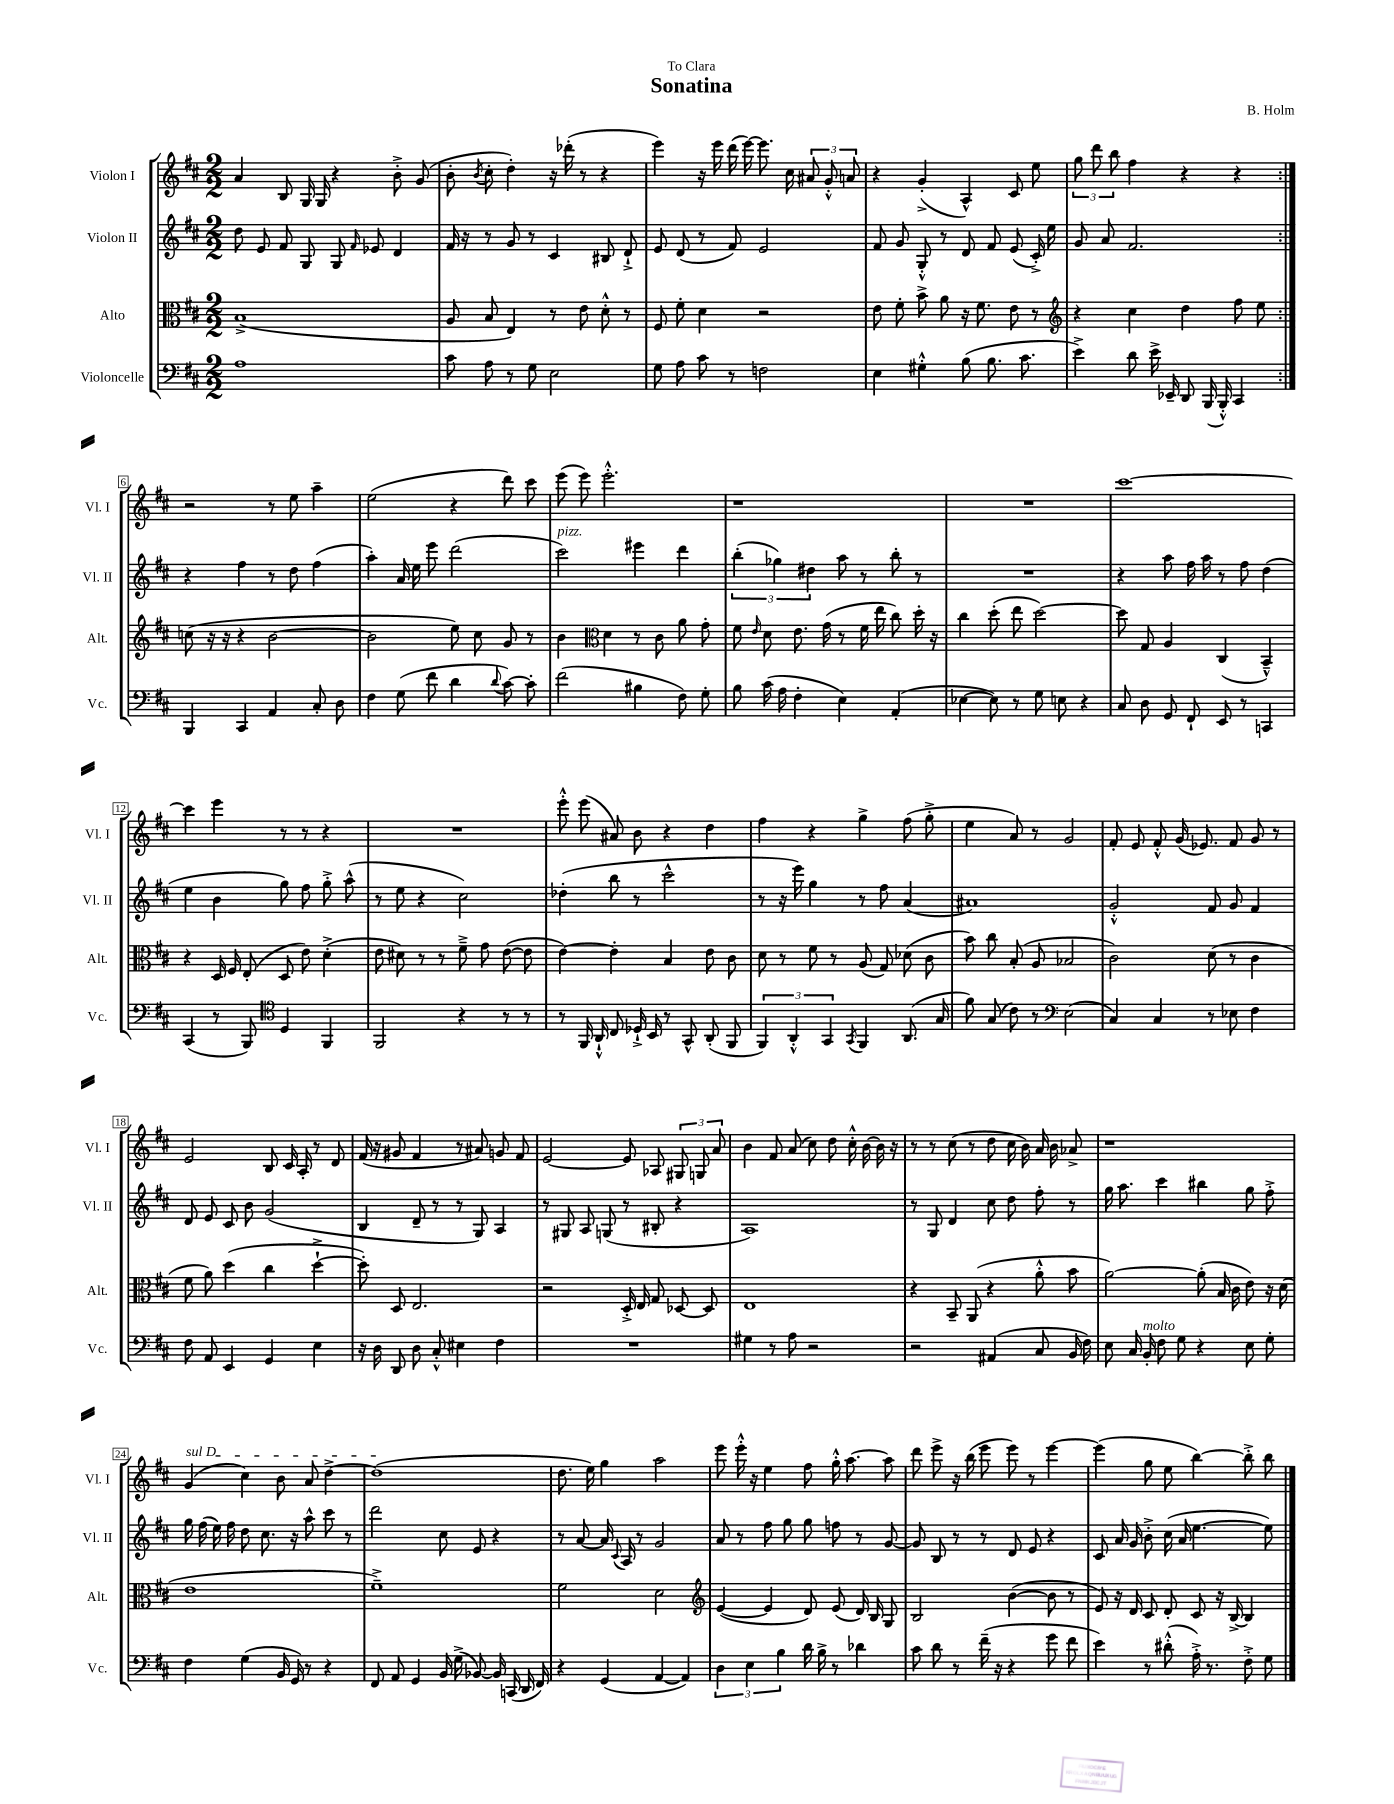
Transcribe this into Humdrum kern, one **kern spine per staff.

**kern	**kern	**kern	**kern
*staff4	*staff3	*staff2	*staff1
*clefF4	*clefC3	*clefG2	*clefG2
*k[f#c#]	*k[f#c#]	*k[f#c#]	*k[f#c#]
*M2/2	*M2/2	*M2/2	*M2/2
1A	(1B^	8dd\	4a/
.	.	8e/	.
.	.	8f#/	8B/
.	.	8G/	16G/
.	.	.	16G/
.	.	8G/	4r
.	.	16qqf#/	.
.	.	8e-/	.
.	.	4d/	8b'^\
.	.	.	(8g/
=	=	=	=
8c#\	8A/	16f#/	8b'\
.	.	16r	.
.	.	.	8qb/
8A\	8B/	8r	8cc#'\
8r	4E/)	8g/	4dd'\)
8G\	.	8r	.
2E\	8r	4c#/	16r
.	.	.	(16ddd-'\
.	8e\	.	8r
.	8d'^^\	8B#/	4r
.	8r	8d`^/	.
=	=	=	=
8G\	8F#/	8e/	4eee\)
8A\	8f#'\	(8d/	.
8c#\	4d\	8r	16r
.	.	.	16eee\
8r	.	8f#/)	(16ddd\
.	.	.	[16eee\)
2F\	2r	2e/	8.eee\]
.	.	.	16cc#\
.	.	.	12a#/
.	.	.	12g'^^/
.	.	.	12a/
=	=	=	=
4E\	8e\	8f#/	4r
.	8f#'\	8g/	.
4G#'^^\	8b^\	8G'^^/	(4g'^/
.	8a\	8r	.
(8B\	16r	8d/	4A^^/)
.	8.f#\	.	.
8.B\	.	8f#/	.
.	8e\	(8e/	8c#/
8.c#\	.	.	.
.	8r	16c#'^/)	8ee\
.	.	16ee\	.
=	=	=	=
*	*clefG2	*	*
4e^\)	4r	8g/	12gg\
.	.	.	12ddd\
.	.	8a/	.
.	.	.	12bb\
8d\	4cc#\	2.f#/	4ff#\
16e^\	.	.	.
16EE-~/	.	.	.
8DD/	4dd\	.	4r
(16BBB/	.	.	.
16BBB'^^/)	.	.	.
4CC#/	8ff#\	.	4r
.	8ee\	.	.
=:|!	=:|!	=:|!	=:|!
4BBB/	(8cc\	4r	2r
.	16r	.	.
.	16r	.	.
4CC#/	4r	4ff#\	.
4AA/	[2b\	8r	8r
.	.	8dd\	8ee\
8C#'/	.	(4ff#\	4aa~\
8D\	.	.	.
=	=	=	=
4F#\	2b\]	4aa'\)	(2ee\
(8G\	.	16a/	.
.	.	16ee\	.
8f#\	.	8eee\	.
4d\	8ee\)	(2ddd\	4r
.	8cc#\	.	.
8qqd/	.	.	.
[8c#\)	8g/	.	8ddd\)
8c#'\]	8r	.	8ccc#\
=	=	=	=
(2f#\	4b\	2ccc#\)	(8eee\
.	.	.	8eee\)
*	*clefC3	*	*
.	4d\	.	2.eee'^^\
4B#\	8r	4eee#\	.
.	8c#\	.	.
8F#\)	8a\	4ddd\	.
8G'\	8g'\	.	.
=	=	=	=
8B\	8f#\	(6bb'\	1r
.	16qqe/	.	.
(16c#\	8d\	.	.
.	.	6gg-\)	.
16A\	.	.	.
4F#'\	8.e\	.	.
.	.	6dd#\	.
.	(16g\	.	.
4E\)	8r	8aa\	.
.	16f#\	8r	.
.	16ee\	.	.
(4AA'/	8cc#\)	8bb'\	.
.	16dd'\	8r	.
.	16r	.	.
=	=	=	=
[4E-\	4cc#\	1r	1r
8E-\])	(8dd'\	.	.
8r	8ee\	.	.
8G\	[2dd\)	.	.
8E\	.	.	.
4r	.	.	.
=	=	=	=
8C#/	8dd\]	4r	[1ccc#
8D\	8G/	.	.
8GG/	4A/	8aa\	.
8FF#`/	.	16ff#\	.
.	.	16aa\	.
8EE/	(4C#/	8r	.
8r	.	8ff#\	.
4CC/	4BB~^^/)	(4dd\	.
=	=	=	=
(4CC#/	4r	4ee\	4ccc#\]
8r	16D/	4b\	4eee\
.	16F#/	.	.
8BBB/)	(8E'/	.	.
*clefC4	*	*	*
4D/	8D/	8gg\)	8r
.	8e\)	8ff#\	8r
4FF#/	(4d'^\	8gg'^\	4r
.	.	(8aa^^\	.
=	=	=	=
2FF#/	8e\	8r	1r
.	8d#\)	8ee\	.
.	8r	4r	.
.	8r	.	.
4r	8f#~^\	2cc#\)	.
.	8g\	.	.
8r	([8e\	.	.
8r	8e\]	.	.
=	=	=	=
8r	[4e\)	(4dd-'\	8eee'^^\
16FF#/	.	.	(8eee\
16AA`^^/	.	.	.
8C#/	4e'\]	8bb\	8a#/)
16D-`^/	.	8r	8b\
16BB/	.	.	.
8r	4B/	2ccc#^^\	4r
8GG^^/	.	.	.
(8AA'/	8e\	.	4dd\
8FF#/	8c#\	.	.
=	=	=	=
6FF#/)	8d\	8r	4ff#\
.	8r	16r	.
6AA'^^/	.	.	.
.	.	16eee\)	.
.	8f#\	4gg\	4r
6GG/	.	.	.
.	8r	.	.
8qGG/	.	.	.
4FF#/	(8A/	8r	4gg^\
.	8G/)	8ff#\	.
(8.AA/	(8d-\	(4a/	(8ff#\
.	8c#\	.	8gg'^\
16G/	.	.	.
=	=	=	=
8f#\)	8b\)	1a#)	4ee\
(8G/	8cc#\	.	.
8c#\)	(8B'/	.	8a/)
8r	8A/	.	8r
*clefF4	*	*	*
(2E\	2B-/	.	2g/
=	=	=	=
4C#/)	2c#\)	2g'^^/	8f#'/
.	.	.	8e/
4C#/	.	.	8f#'^^/
.	.	.	(16g/
.	.	.	8.e-/)
8r	(8d\	8f#/	.
8E-\	8r	8g/	8f#/
4F#\	4c#\	4f#/	8g/
.	.	.	8r
=	=	=	=
8F#\	8f#\	8d/	2e/
8AA/	8a\)	8e/	.
4EE/	(4dd\	8c#/	.
.	.	8b\	.
4GG/	4cc#\	(2g/	8B/
.	.	.	16c#/
.	.	.	16A'/
4E\	[4dd`^\	.	8r
.	.	.	8d/
=	=	=	=
16r	8dd'\])	4B/	(16f#/
16D\	.	.	16r
8DD/	8D/	.	8g#/
8D\	2.E/	8d~/	4f#/
8C#'^^/	.	8r	.
4E#\	.	8r	8r
.	.	8G/)	8a#/)
4F#\	.	4A/	8g/
.	.	.	8f#/
=	=	=	=
1r	2r	8r	[2e/
.	.	8G#/	.
.	.	8A/	.
.	.	(8G/	.
.	16D'^/	8r	8e/]
.	16E/	.	.
.	8G/	8B#'/	8A-/
.	[8D-/	4r	12G#/
.	.	.	12G/
.	8D-/]	.	.
.	.	.	12a/
=	=	=	=
4G#\	1E	1A)	4b\
8r	.	.	8f#/
8A\	.	.	(8a/
2r	.	.	8cc#\)
.	.	.	8dd\
.	.	.	16cc#'^^\
.	.	.	[16b\
.	.	.	16b\]
.	.	.	16r
=	=	=	=
2r	4r	8r	8r
.	.	8G/	8r
.	8BB~/	4d/	(8cc#\
.	(8AA/	.	8r
(4AA#/	4r	8cc#\	8dd\
.	.	8dd\	16cc#\
.	.	.	16b\)
8C#/	8a'^^\	8ff#'\	16a/
.	.	.	16b\
16BB/	8b\	8r	8a-^/
16F#\)	.	.	.
=	=	=	=
8E\	[2a\)	16gg\	1r
.	.	8.aa\	.
16C#/	.	.	.
16BB'/	.	.	.
8F#\	.	4ccc#\	.
8G\	.	.	.
4r	(8a'\]	4bb#\	.
.	16B/	.	.
.	16c#\	.	.
8E\	8e\)	8gg\	.
8G'\	16r	8ff#'^\	.
.	(16d\	.	.
=	=	=	=
4F#\	1e	16gg\	(4g/
.	.	(16ff#\	.
.	.	16ee\)	.
.	.	16ff#\	.
(4G\	.	8dd\	4cc#\)
.	.	8.cc#\	.
16BB/	.	.	8b\
16GG/)	.	16r	.
8r	.	8aa^^\	8a/
4r	.	8ccc#\	[4dd^\
.	.	8r	.
=	=	=	=
8FF#/	1f#~^)	2ddd\	(1dd]
8AA/	.	.	.
4GG/	.	.	.
16BB/	.	8cc#\	.
(16G^\	.	.	.
[8BB-/)	.	8e/	.
16BB-/]	.	4r	.
(16CC/	.	.	.
16DD/	.	.	.
16FF#/)	.	.	.
=	=	=	=
4r	2f#\	8r	8.dd\
.	.	[8a/	.
.	.	.	16ee\)
(4GG/	.	16a/]	4gg\
.	.	8qqc#/	.
.	.	16A/	.
.	.	8r	.
[4AA/	2d\	2g/	2aa\
4AA/])	.	.	.
=	=	=	=
*	*clefG2	*	*
6D\	([4e/	8a/	8eee\
.	.	8r	16eee'^^\
6E\	.	.	.
.	.	.	16r
.	4e/]	8ff#\	4ee\
6B\	.	.	.
.	.	8gg\	.
16d\	8d/)	8gg\	8ff#\
16B^\	.	.	.
8r	(8e/	8ff\	16gg'^^\
.	.	.	[8.aa\
4d-\	16d/)	8r	.
.	16B/	.	.
.	8G/	[8g/	8aa\]
=	=	=	=
8c#\	2B/	8g/]	8ddd\
8d\	.	8B/	8eee^\
8r	.	8r	16r
.	.	.	(16bb\
(16f#~\	.	8r	8eee\
16r	.	.	.
4r	([4b\	8d/	8eee\)
.	.	8e/	8r
8g\	8b\]	4r	[4eee\
8f#\	8r	.	.
=	=	=	=
4e\)	8e/)	8c#/	(4eee\]
.	16r	16a/	.
.	16d/	16g/	.
8r	8c#/	8b'^\	8gg\
(8d#'^^\	8d'/	(16cc#\	8ee\
.	.	16a/	.
16A'^\)	8c#/	[4.ee\	[4bb\)
8.r	.	.	.
.	16r	.	.
.	[16B^/	.	.
8F#'^\	4B/]	.	8bb'^\]
8G\	.	8ee\])	8bb\
==	==	==	==
*-	*-	*-	*-
